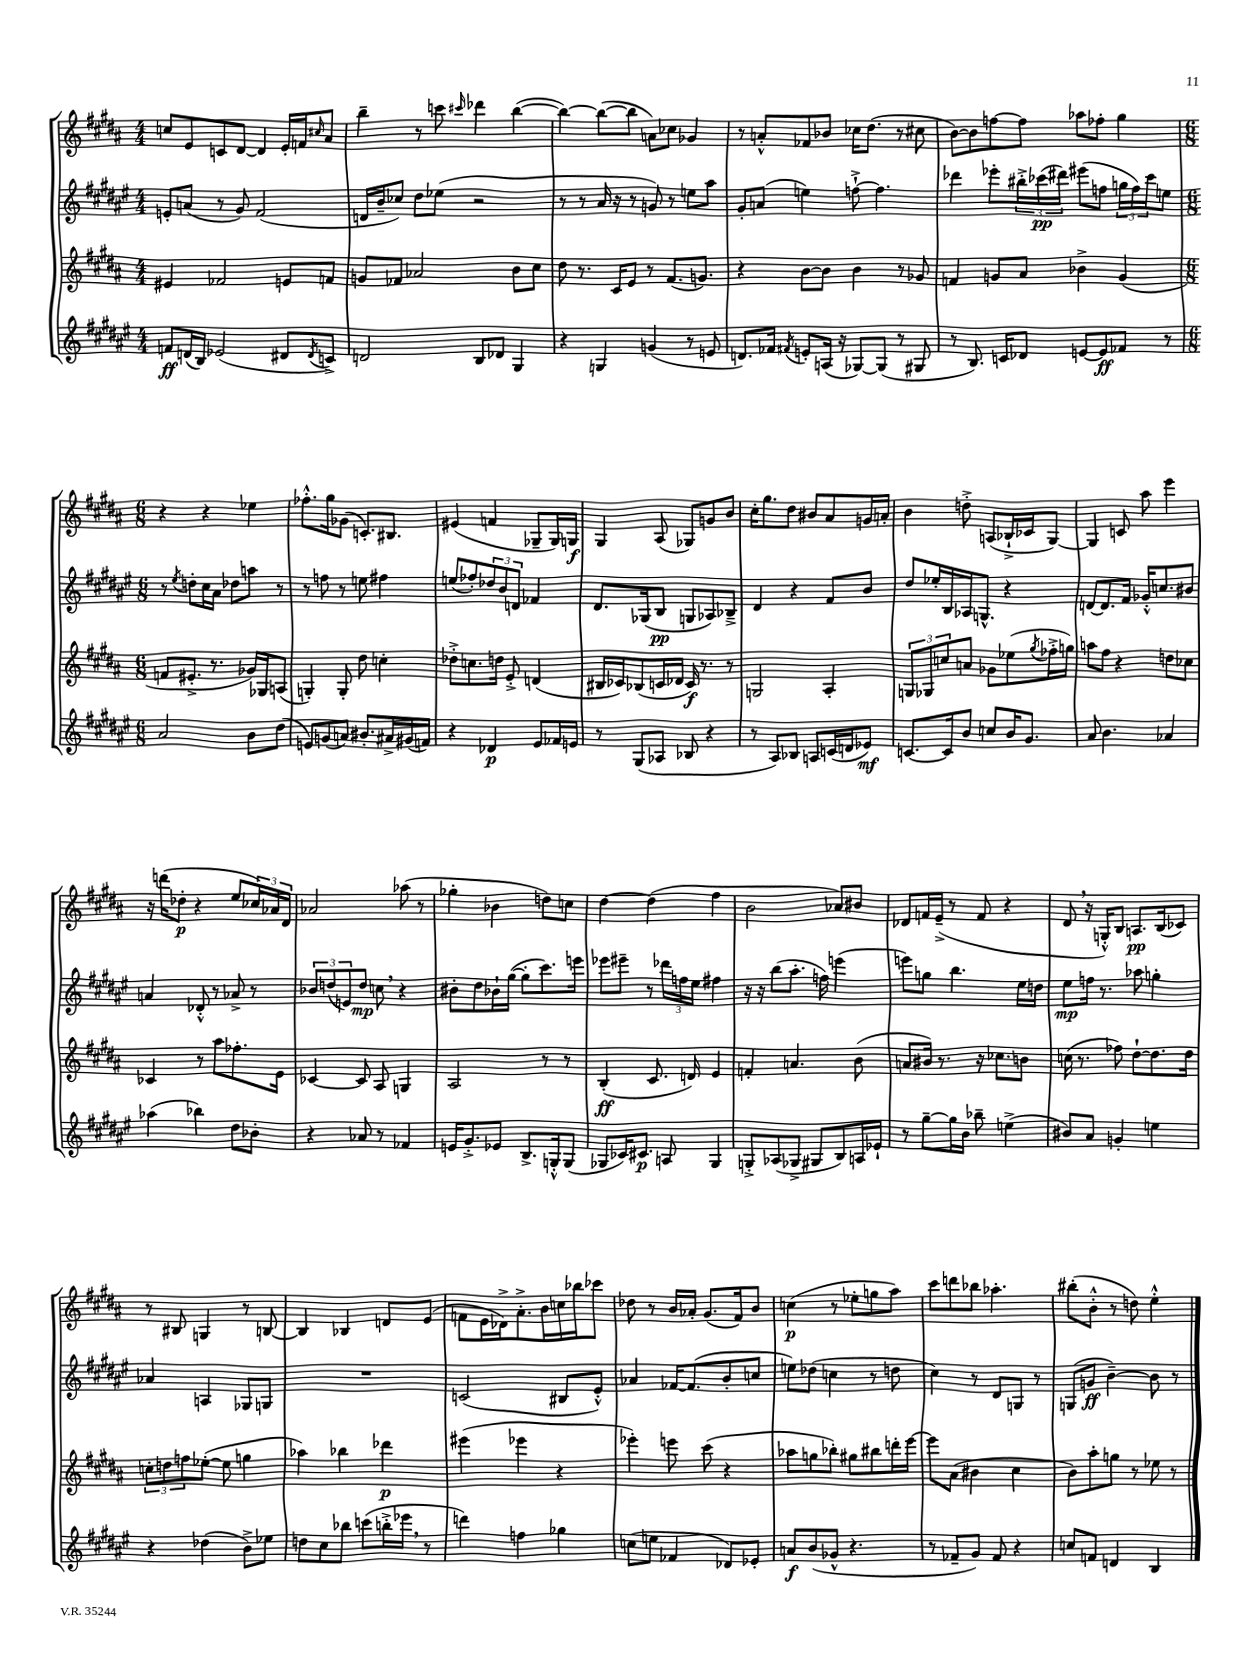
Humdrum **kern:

**kern	**dynam	**kern	**dynam	**kern	**dynam	**kern	**dynam
*part4	*part4	*part3	*part3	*part2	*part2	*part1	*part1
*staff4	*staff4	*staff3	*staff3	*staff2	*staff2	*staff1	*staff1
*clefG2	*	*clefG2	*	*clefG2	*	*clefG2	*
*k[f#c#g#d#a#e#]	*	*k[f#c#g#d#a#]	*	*k[f#c#g#d#a#e#]	*	*k[f#c#g#d#a#]	*
*M4/4	*	*M4/4	*	*M4/4	*	*M4/4	*
=2	=2	=2	=2	=2	=2	=2	=2
8fn/L	ff	4e#X/	.	8en'/L	.	8ccn/L	.
(16dn/L	.	.	.	(8an/J	.	8e/	.
16B/JJ)	.	.	.	.	.	.	.
(2e-X/	.	2f-X/	.	8r	.	8cn/	.
.	.	.	.	8g#/)	.	[8d#/J	.
.	.	.	.	(2f#/	.	4d#/]	.
8d#X/L	.	8en/L	.	.	.	16e'/LL	.
.	.	.	.	.	.	16fn/J	.
8qd#/	.	.	.	.	.	16qqcc#X/	.
8cn^/J)	.	8fn/J	.	.	.	8a#/J	.
=3	=3	=3	=3	=3	=3	=3	=3
2dn/	.	8gn/L	.	16dn/LL	.	4bb~\	.
.	.	.	.	16b~/J	.	.	.
.	.	8f-X/J	.	8cc-X/J)	.	.	.
.	.	2a-X/	.	8dd#\L	.	8r	.
.	.	.	.	(8ee-X\J	.	8cccn\	.
.	.	.	.	.	.	16qqccc#X/	.
8B/L	.	.	.	2r	.	4ddd-X\	.
8d-X/J	.	.	.	.	.	.	.
4G#/	.	8b\L	.	.	.	([4bb\	.
.	.	8cc#\J	.	.	.	.	.
=4	=4	=4	=4	=4	=4	=4	=4
4r	.	8dd#\	.	8r	.	4bb\_)	.
.	.	8.r	.	8r	.	.	.
4Gn/	.	.	.	16a#/	.	(8bb\L_	.
.	.	16c#/KL	.	16r	.	.	.
.	.	8e/J	.	8r	.	8bb\J]	.
(4gn/	.	8r	.	8gn/)	.	8an\L)	.
.	.	(8.f#/L	.	8r	.	8cc-X\J	.
8r	.	.	.	8een\L	.	4g-X/	.
.	.	8.gn/J)	.	.	.	.	.
8en/	.	.	.	8aa#\J	.	.	.
=5	=5	=5	=5	=5	=5	=5	=5
8.dn/L)	.	4r	.	8g#'/L	.	8r	.
.	.	.	.	(8an/J	.	8an'^^/L	.
16f-X/Jk	.	.	.	.	.	.	.
8qf#X/	.	.	.	.	.	.	.
8en'/L	.	[8b\L	.	4een\)	.	8f-X/	.
(16An/Jk	.	8b\J]	.	.	.	8b-X/J	.
16r	.	.	.	.	.	.	.
[8G-X/L)	.	4b\	.	[8ffn`^\	.	16cc-X\KL	.
.	.	.	.	.	.	(8.dd#\J	.
(8G-/J]	.	.	.	4.ff\]	.	.	.
8r	.	8r	.	.	.	8r	.
8G#X/	.	8g-X/	.	.	.	8cc#X\	.
=6	=6	=6	=6	=6	=6	=6	=6
8r	.	4fn/	.	4ddd-X\	.	[8b\L)	.
8.B/)	.	.	.	.	.	8b\]	.
.	.	8gn/L	.	8eee-X'\L	.	[8ffn\	.
16cn/KL	.	.	.	.	.	.	.
8d-X/J	.	8a#/J	.	24bb#X'^\L	.	8ff\J]	.
.	.	.	.	(24ccc-X\	pp	.	.
.	.	.	.	24ddd#X\JJ)	.	.	.
[8en/L	.	4b-X^\	.	(8eee#X\L	.	8aa-X\L	.
8e/]	ff	.	.	8ffn\J	.	8ff-X'\J	.
8f-X/J	.	(4g/	.	24ggn\LL	.	4gg#\	.
.	.	.	.	24ff\)	.	.	.
.	.	.	.	24ccc-\J	.	.	.
8r	.	.	.	8een\J	.	.	.
!!LO:LB:g=z
=7	=7	=7	=7	=7	=7	=7	=7
*M6/8	*	*M6/8	*	*M6/8	*	*M6/8	*
2a#/	.	8fn/L	.	8r	.	4r	.
.	.	.	.	8qee#/	.	.	.
.	.	8.e#X'^/J	.	8ddn'\L	.	.	.
.	.	.	.	16cc#\L	.	4r	.
.	.	8.r	.	16a#\JJ	.	.	.
.	.	.	.	8dd-X\L	.	.	.
8b\L	.	16g-X/LL)	.	8aan\J	.	4ee-X\	.
.	.	16G-X/J	.	.	.	.	.
(8dd#\J	.	(8An/J	.	8r	.	.	.
=8	=8	=8	=8	=8	=8	=8	=8
8en/L)	.	4Gn'/)	.	8r	.	8.ff-X'^^\L	.
(8gn/	.	.	.	8ffn\	.	.	.
.	.	.	.	.	.	16gg#\k	.
8an/J)	.	8G'/	.	8r	.	(8g-X\J	.
8.b#X'/L	.	8dd#\	.	8een\	.	8.cn'/L)	.
.	.	4ccn'\	.	4ff#X\	.	.	.
16a#X^/L	.	.	.	.	.	8.B#X/J	.
(16g#X/	.	.	.	.	.	.	.
16fn/JJ)	.	.	.	.	.	.	.
=9	=9	=9	=9	=9	=9	=9	=9
4r	.	8dd-X'^\L	.	(8een/L	.	(4e#X/	.
.	.	8.ccn\	.	8ff-X'/)	.	.	.
4d-X/	p	.	.	12dd-X/	.	4fn/	.
.	.	16ddn\Jk	.	.	.	.	.
.	.	.	.	12b/	.	.	.
.	.	8e'^/	.	.	.	.	.
.	.	.	.	12dn/J	.	.	.
8e#/L	.	(4dn/	.	4f-X/	.	8G-X~/L	.
16f-X/L	.	.	.	.	.	16G-/L)	.
16en/JJ	.	.	.	.	.	16Gn/JJ	f
=10	=10	=10	=10	=10	=10	=10	=10
8r	.	16B#X/LL	.	8.d#/L	.	4G#/	.
.	.	16c-X/J)	.	.	.	.	.
(8G#/L	.	(8B-X/	.	.	.	.	.
.	.	.	.	(16G-X/k	.	.	.
8A-X/J	.	16cn/L	.	8B/J	pp	(8A#/	.
.	.	16d-X/JJ	.	.	.	.	.
8B-X/	.	16c/)	f	8Gn/L	.	8G-X/L)	.
.	.	8.r	.	.	.	.	.
4r	.	.	.	8A-X/)	.	8gn/	.
.	.	8r	.	8B-X~^/J	.	8b/J	.
=11	=11	=11	=11	=11	=11	=11	=11
8r	.	2Gn/	.	4d#/	.	16cc#'\KL	.
.	.	.	.	.	.	8.gg#\	.
8A#/L)	.	.	.	.	.	.	.
8B-X/J	.	.	.	4r	.	8dd#\J	.
8An/L	.	.	.	.	.	8b#X/L	.
(16cn/L	.	4A#'/	.	8f#/L	.	8a#/	.
16dn/J	.	.	.	.	.	.	.
8e-X/J)	mf	.	.	8b/J	.	16gn/L	.
.	.	.	.	.	.	16an'/JJ	.
=12	=12	=12	=12	=12	=12	=12	=12
[8.cn/L	.	12Gn/L	.	8dd#/L	.	4b\	.
.	.	12G-X/	.	.	.	.	.
.	.	.	.	16ee-X'/L	.	.	.
.	.	12ccn/	.	.	.	.	.
16c/k]	.	.	.	16B/	.	.	.
8b/J	.	8an/J	.	16A-X/J	.	8ddn'^\	.
.	.	.	.	8.Gn^^/J	.	.	.
8ccn/L	.	8g-X\L	.	.	.	(8An/L	.
16b/K	.	(8ee-X\	.	4r	.	16B-X`^/L	.
8.g#/J	.	.	.	.	.	16c-X/J	.
.	.	8qgg#/	.	.	.	.	.
.	.	16ff-X'^\L	.	.	.	[8G#/J)	.
.	.	16ggn\JJ)	.	.	.	.	.
=13	=13	=13	=13	=13	=13	=13	=13
8a#/	.	8aan\L	.	[8dn/L	.	4G#/]	.
4.b\	.	8ff#\J	.	8.d/]	.	.	.
.	.	4r	.	.	.	8cn/	.
.	.	.	.	16f#/Jk	.	.	.
.	.	.	.	16g-X'^^/KL	.	8aa#\	.
.	.	.	.	8.ccn/	.	.	.
4a-X/	.	8ddn\L	.	.	.	4eee\	.
.	.	8cc-X\J	.	8b#X/J	.	.	.
!!LO:LB:g=z
=14	=14	=14	=14	=14	=14	=14	=14
(4aa-X\	.	4c-X/	.	4an/	.	16r	.
.	.	.	.	.	.	(16dddn\KL	.
.	.	.	.	.	.	8dd-X'\J	p
4bb-X\)	.	8r	.	8d-X'^^/	.	4r	.
.	.	8aa#\L	.	8r	.	.	.
8dd#\L	.	8.ff-X'\	.	8a-X^/	.	8ee/L	.
8b-X'\J	.	.	.	8r	.	24cc-X/L)	.
.	.	.	.	.	.	24a-X/	.
.	.	16e\Jk	.	.	.	.	.
.	.	.	.	.	.	24d#/JJ	.
=15	=15	=15	=15	=15	=15	=15	=15
4r	.	[4c-X/	.	12b-X/L	.	2a-X/	.
.	.	.	.	(12ddn/	.	.	.
.	.	.	.	12en/)	.	.	.
8a-X/	.	8c-/]	.	8dd/J	mp	.	.
8r	.	8A#/	.	8ccn,\	.	.	.
4f-X/	.	4Gn/	.	4r	.	(8aa-X\	.
.	.	.	.	.	.	8r	.
=16	=16	=16	=16	=16	=16	=16	=16
16en/KL	.	2A#/	.	8b#X'\L	.	4gg-X'\	.
8.g#'^/	.	.	.	.	.	.	.
.	.	.	.	8dd#\	.	.	.
8e-X/J	.	.	.	16b-X`\L	.	4b-X\	.
.	.	.	.	([16gg#\JJ	.	.	.
8.B^/L	.	.	.	8gg#'\L]	.	.	.
.	.	8r	.	8.ccc#\)	.	8ddn\L)	.
16Gn'^^/k	.	.	.	.	.	.	.
(8G/J	.	8r	.	.	.	8ccn\J	.
.	.	.	.	16eeen\Jk	.	.	.
=17	=17	=17	=17	=17	=17	=17	=17
8G-X/L	.	(4B'/	ff	8eee-X\L	.	[4dd#\	.
16c-X/K)	.	.	.	8eee#X~\J	.	.	.
8.c#X/J	p	.	.	.	.	.	.
.	.	8.c#/	.	8r	.	(4dd#\]	.
8An/	.	.	.	24ddd-X\LL	.	.	.
.	.	.	.	24ffn\	.	.	.
.	.	16dn/)	.	.	.	.	.
.	.	.	.	24ee#\JJ	.	.	.
4G-/	.	4e/	.	4ff#X\	.	4ff#\	.
=18	=18	=18	=18	=18	=18	=18	=18
8Gn'^/L	.	4fn'/	.	16r	.	2b\	.
.	.	.	.	16r	.	.	.
(8A-X/	.	.	.	(8bb\L	.	.	.
8G-X^/J	.	4.an/	.	8.aa#'\J	.	.	.
8G#X/L	.	.	.	.	.	.	.
.	.	.	.	16ffn\)	.	.	.
8B/)	.	.	.	(4eeen\	.	8a-X/L)	.
16An/L	.	(8b\	.	.	.	8b#X/J	.
16e-X`/JJ	.	.	.	.	.	.	.
=19	=19	=19	=19	=19	=19	=19	=19
8r	.	8an/L	.	8eeen\L)	.	8d-X/L	.
[8gg#~\L	.	16b#X/Jk)	.	8ggn\J	.	16fn/L	.
.	.	8.r	.	.	.	(16e~^/JJ	.
16gg#\L]	.	.	.	4.bb\	.	8r	.
16b\JJ	.	.	.	.	.	.	.
8bb-X~\	.	16r	.	.	.	8f/	.
.	.	8.cc-X\L	.	.	.	.	.
(4een^\	.	.	.	.	.	4r	.
.	.	8bn\J	.	16ee#\LL	.	.	.
.	.	.	.	16ddn\JJ	.	.	.
=20	=20	=20	=20	=20	=20	=20	=20
8b#X/L)	.	(16ccn\	.	8ee#\L	mp	8d#,/	.
.	.	8.r	.	.	.	.	.
8a#/J	.	.	.	16ffn\Jk	.	16r	.
.	.	.	.	8.r	.	16Gn'^^/KL)	.
4gn'/	.	8ff-X\)	.	.	.	8B/J	.
.	.	[8dd#`\L	.	8aa-X\	.	8.An/L	pp
4een\	.	8.dd#\]	.	4ggn'\	.	.	.
.	.	.	.	.	.	(16B/k	.
.	.	.	.	.	.	8c-X/J)	.
.	.	16dd#\Jk	.	.	.	.	.
!!LO:LB:g=z
=21	=21	=21	=21	=21	=21	=21	=21
4r	.	12ccn'\L	.	4a-X/	.	8r	.
.	.	12ddn\	.	.	.	.	.
.	.	.	.	.	.	8B#X/	.
.	.	12ffn\	.	.	.	.	.
(4dd-X\	.	([8ee-X'\J	.	4An/	.	4Gn/	.
.	.	8ee-\]	.	.	.	.	.
8b^\L)	.	4ggn\	.	8G-X/L	.	8r	.
8ee-X\J	.	.	.	8Gn/J	.	[8Bn/	.
=22	=22	=22	=22	=22	=22	=22	=22
8ddn\L	.	4aa-X\)	.	2.r	.	4B/]	.
8cc#\	.	.	.	.	.	.	.
8bb-X\J	.	4bb-X\	.	.	.	4B-X/	.
(8cccn\L	.	.	.	.	.	.	.
16bbn'^\L	.	4ddd-X\	p	.	.	8dn/L	.
16eee-X,\JJ	.	.	.	.	.	.	.
8r	.	.	.	.	.	(8e/J	.
=23	=23	=23	=23	=23	=23	=23	=23
4dddn\)	.	(4eee#X\	.	(2cn/	.	8fn\L	.
.	.	.	.	.	.	16e\L	.
.	.	.	.	.	.	16d-X^\J)	.
4ffn\	.	4eee-X\	.	.	.	8.a#'^\	.
.	.	.	.	.	.	16b\L	.
4gg-X\	.	4r	.	8B#X/L	.	16ccn\	.
.	.	.	.	.	.	16bb-X\J	.
.	.	.	.	8e#'^^/J)	.	8ccc-X\J	.
=24	=24	=24	=24	=24	=24	=24	=24
(8ccn\L	.	4eee-X'\)	.	4a-X/	.	8dd-X\	.
8een\J	.	.	.	.	.	8r	.
4f-X/	.	8eeen\	.	[16f-X/KL	.	16b/LL	.
.	.	.	.	(8.f-/]	.	16a-X'/JJ	.
.	.	(8ccc#\	.	.	.	(8.g#/L	.
8d-X/L)	.	4r	.	8b'/	.	.	.
.	.	.	.	.	.	16f#/k)	.
8e-X'/J	.	.	.	8ccn/J	.	8b/J	.
=25	=25	=25	=25	=25	=25	=25	=25
8an/L	f	8aa-X\L	.	8een\L)	.	(4ccn\	p
(8b/	.	8ggn\	.	(8dd-X\J	.	.	.
8g-X^^/J	.	8bb-X'\J)	.	4ccn\	.	8r	.
4.r	.	8gg#X\L	.	.	.	8ee-X'\L	.
.	.	8bb#X\	.	8r	.	8ggn\	.
.	.	16dddn'\L	.	8ddn\	.	8aa#\J)	.
.	.	[16eee\JJ	.	.	.	.	.
=26	=26	=26	=26	=26	=26	=26	=26
8r	.	8eee\L]	.	4cc#\)	.	8ccc#\L	.
8f-X~/L	.	(8a#\J	.	.	.	8dddn\	.
8g#/J)	.	4b#X\	.	8r	.	8bb-X\J	.
8f-/	.	.	.	8d#/L	.	4.aa-X'\	.
4r	.	4cc#\	.	8Gn/J	.	.	.
.	.	.	.	8r	.	.	.
=27	=27	=27	=27	=27	=27	=27	=27
8ccn/L	.	8b\L)	.	(8Gn/L	.	(8bb#X'\L	.
8fn/J	.	8aa#'\	.	8gn/J	ff	8b'^^\J	.
4dn/	.	8ggn\J	.	[4b~\)	.	8r	.
.	.	8r	.	.	.	8ddn\)	.
4B/	.	8ee-X\	.	8b\]	.	4ee'^^\	.
.	.	8r	.	8r	.	.	.
==	==	==	==	==	==	==	==
*-	*-	*-	*-	*-	*-	*-	*-
